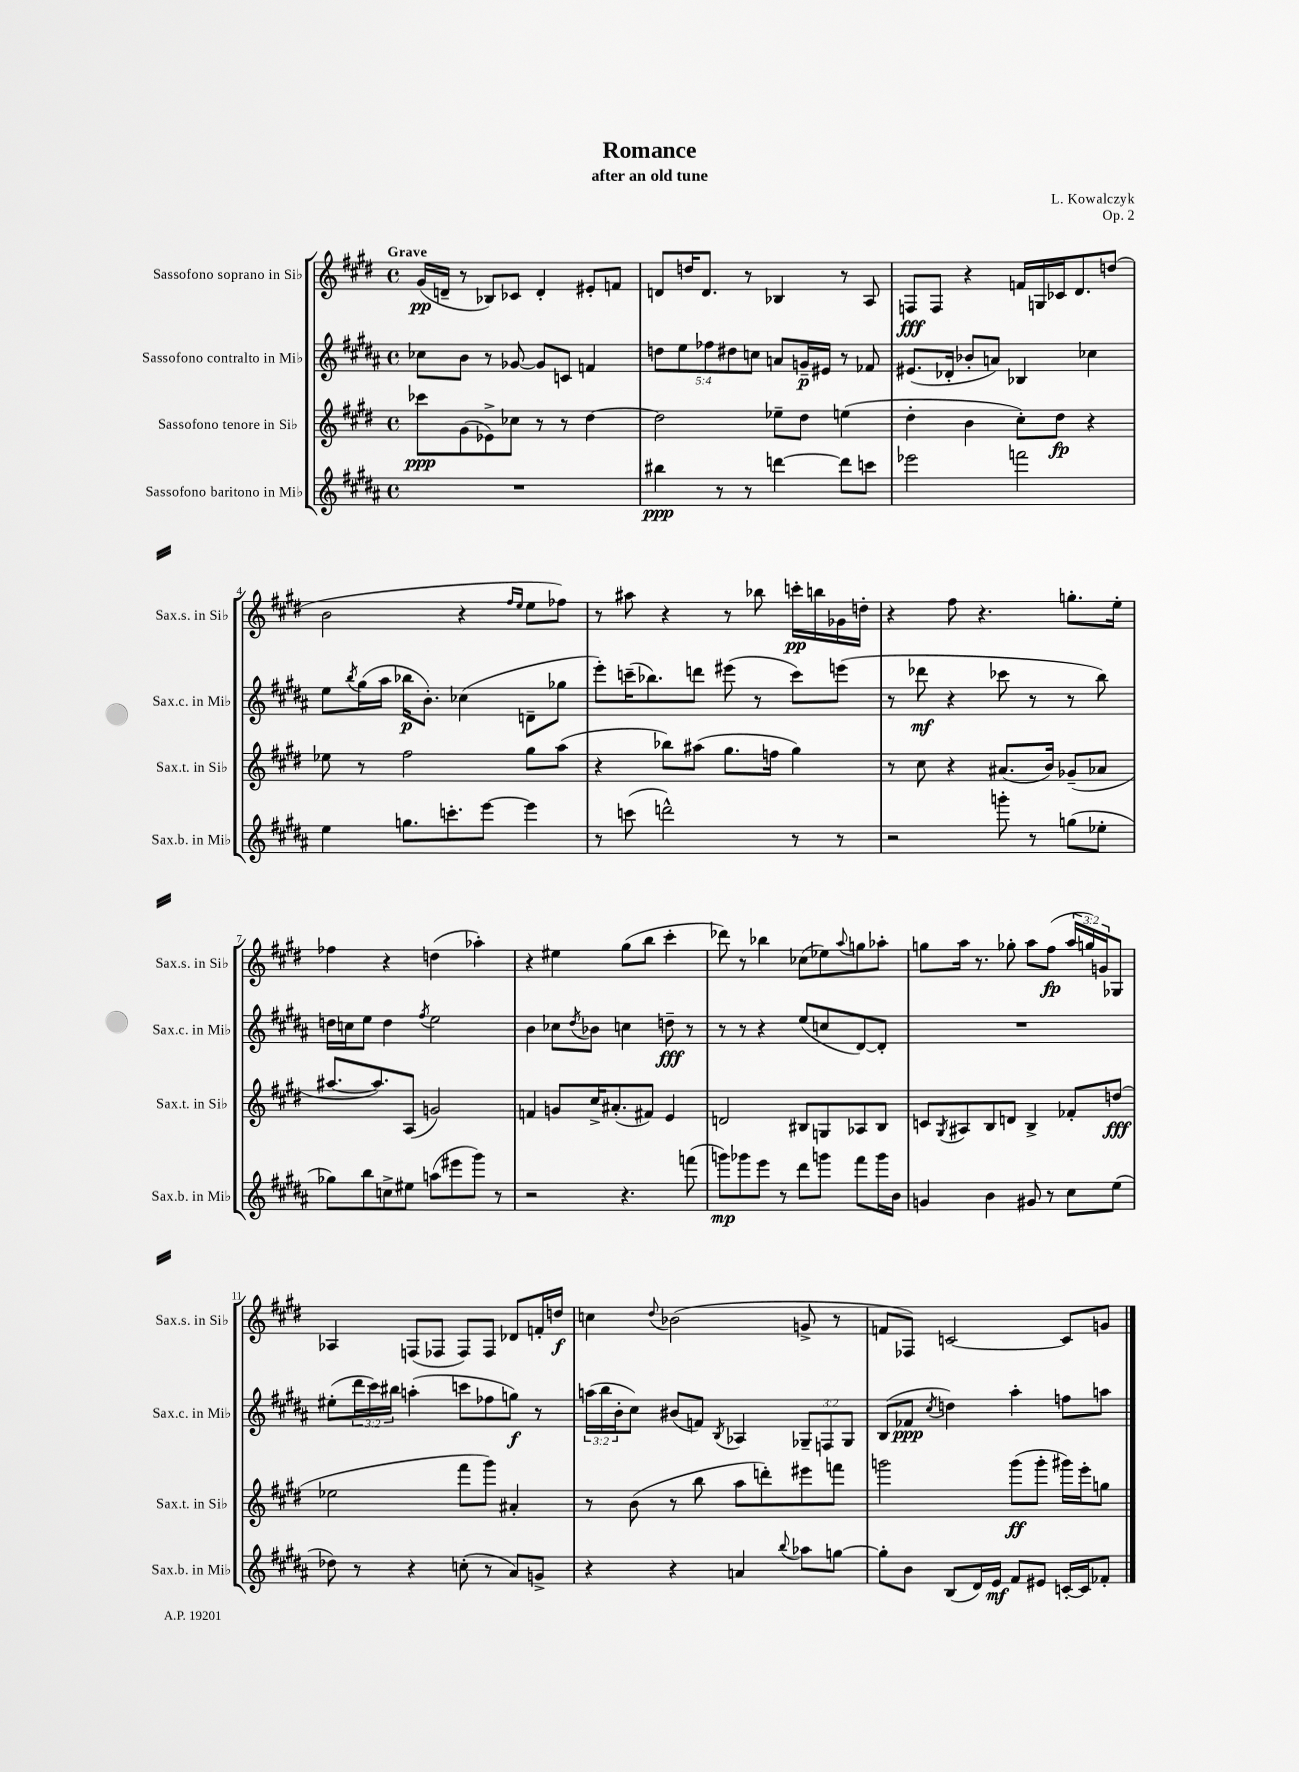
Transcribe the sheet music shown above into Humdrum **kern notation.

**kern	**dynam	**kern	**dynam	**kern	**dynam	**kern	**dynam
*part4	*part4	*part3	*part3	*part2	*part2	*part1	*part1
*staff4	*staff4	*staff3	*staff3	*staff2	*staff2	*staff1	*staff1
*I"Sassofono baritono in Mi♭	*	*I"Sassofono tenore in Si♭	*	*I"Sassofono contralto in Mi♭	*	*I"Sassofono soprano in Si♭	*
*I'Sax.b. in Mi♭	*	*I'Sax.t. in Si♭	*	*I'Sax.c. in Mi♭	*	*I'Sax.s. in Si♭	*
*clefG2	*	*clefG2	*	*clefG2	*	*clefG2	*
*k[f#c#g#d#a#]	*	*k[f#c#g#d#]	*	*k[f#c#g#d#a#]	*	*k[f#c#g#d#]	*
*M4/4	*	*M4/4	*	*M4/4	*	*M4/4	*
*met(c)	*	*met(c)	*	*met(c)	*	*met(c)	*
=1	=1	=1	=1	=1	=1	=1	=1
!	!	!	!	!	!	!LO:TX:a:B:t=Grave	!
1r	.	8ccc-X\L	ppp	8cc-X\L	.	(16g#/LL	pp
.	.	.	.	.	.	16dn~/JJ	.
.	.	(8g#\	.	8b\J	.	8r	.
.	.	8e-X^\)	.	8r	.	8B-X/L)	.
.	.	8cc-X\J	.	[8g-X/	.	8c-X/J	.
.	.	8r	.	8g-/L]	.	4d'/	.
.	.	8r	.	8cn/J	.	.	.
.	.	[4dd#\	.	4fn/	.	8e#X'/L	.
.	.	.	.	.	.	8fn/J	.
=2	=2	=2	=2	=2	=2	=2	=2
4bb#X\	ppp	2dd#\]	.	10ddn\L	.	8dn/L	.
.	.	.	.	10ee\	.	.	.
.	.	.	.	.	.	16ddn/K	.
.	.	.	.	.	.	8.d/J	.
.	.	.	.	10ff-X\	.	.	.
8r	.	.	.	.	.	.	.
.	.	.	.	10dd#X\	.	.	.
8r	.	.	.	.	.	8r	.
.	.	.	.	10ccn\J	.	.	.
[4dddn\	.	8ee-X~\L	.	8an/L	.	4B-X/	.
.	.	8dd#\J	.	16gn~/L	p	.	.
.	.	.	.	16e#X/JJ	.	.	.
8ddd\L]	.	(4een\	.	8r	.	8r	.
8cccn\J	.	.	.	8f-X/	.	8A/	.
=3	=3	=3	=3	=3	=3	=3	=3
2eee-X\	.	4dd#'\	.	(8.e#X/L	.	8Fn/L	fff
.	.	.	.	.	.	8F/J	.
.	.	.	.	16d-X'/Jk	.	.	.
.	.	4b\	.	8b-X'/L	.	4r	.
.	.	.	.	8an/J)	.	.	.
2fffn\	.	8cc#'\L)	.	4B-X/	.	16fn/LL	.
.	.	.	.	.	.	16Gn/	.
.	.	8dd#\J	fp	.	.	16c-X/J	.
.	.	.	.	.	.	8.d#/	.
.	.	4r	.	4cc-X\	.	.	.
.	.	.	.	.	.	(8ddn/J	.
!!LO:LB:g=z
=4	=4	=4	=4	=4	=4	=4	=4
4ee\	.	8ee-X\	.	8ee\L	.	2b\	.
.	.	.	.	8qbb/	.	.	.
.	.	8r	.	(16gg#\L	.	.	.
.	.	.	.	16aa#\JJ	.	.	.
8.ggn\L	.	2ff#\	.	16bb-X\KL	p	.	.
.	.	.	.	8.b'\J)	.	.	.
8.cccn'\	.	.	.	.	.	.	.
.	.	.	.	(4cc-X\	.	4r	.
[8eee\J	.	.	.	.	.	.	.
.	.	.	.	.	.	16qqff#/LL	.
.	.	.	.	.	.	16qqee/JJ	.
4eee\]	.	8gg#\L	.	8dn~\L	.	8ee\L	.
.	.	(8aa\J	.	8gg-X\J	.	8ff-X\J)	.
=5	=5	=5	=5	=5	=5	=5	=5
8r	.	4r	.	8eee'\L)	.	8r	.
(8cccn\	.	.	.	(16cccn~\K	.	8aa#X\	.
.	.	.	.	8.bb-X\)	.	.	.
2dddn^^\)	.	8bb-X\L)	.	.	.	4r	.
.	.	(8aa#X\J	.	8dddn\J	.	.	.
.	.	8.gg#\L	.	(8eee#X\	.	8r	.
.	.	.	.	8r	.	8bb-X\	.
.	.	16ffn\Jk	.	.	.	.	.
8r	.	4gg#\)	.	8ccc\L)	.	16cccn'\LL	pp
.	.	.	.	.	.	16bbn\	.
8r	.	.	.	(8eeen\J	.	16g-X\	.
.	.	.	.	.	.	16ddn'\JJ	.
=6	=6	=6	=6	=6	=6	=6	=6
2r	.	8r	.	8r	.	4r	.
.	.	8cc#\	.	8ddd-X\	mf	.	.
.	.	4r	.	4r	.	8ff#\	.
.	.	.	.	.	.	4.r	.
8gggn'\	.	(8.a#X/L	.	8ccc-X\	.	.	.
8r	.	.	.	8r	.	.	.
.	.	16b/Jk)	.	.	.	.	.
(8ggn\L	.	(8g-X~/L	.	8r	.	8.ggn'\L	.
8ee-X'\J	.	8a-X/J	.	8bb\)	.	.	.
.	.	.	.	.	.	16ee'\Jk	.
!!LO:LB:g=z
=7	=7	=7	=7	=7	=7	=7	=7
8gg-X\L)	.	[8.aa#X/L	.	16ddn\LL	.	4ff-X\	.
.	.	.	.	16ccn\J	.	.	.
8bb\	.	.	.	8ee\J	.	.	.
.	.	8.aa#/])	.	.	.	.	.
8ccn^\	.	.	.	4dd\	.	4r	.
8ee#X\J	.	(8A/J	.	.	.	.	.
.	.	.	.	8qff#/	.	.	.
(8aan\L	.	2gn/)	.	2ee\	.	(4ddn\	.
8eee#X\	.	.	.	.	.	.	.
8ggg#\J)	.	.	.	.	.	4aa-X'\)	.
8r	.	.	.	.	.	.	.
=8	=8	=8	=8	=8	=8	=8	=8
2r	.	4fn/	.	4b\	.	4r	.
.	.	8gn/L	.	8cc-X\L	.	4ee#X\	.
.	.	.	.	8qdd#/	.	.	.
.	.	16cc#^/K	.	8b-X\J	.	.	.
.	.	(8.a#X'/	.	.	.	.	.
4.r	.	.	.	4ccn\	.	(8gg#\L	.
.	.	8f#X/J)	.	.	.	8bb\J	.
.	.	4e/	.	8ddn~\	fff	4ccc#'\	.
(8fffn\	.	.	.	8r	.	.	.
=9	=9	=9	=9	=9	=9	=9	=9
8gggn\L)	mp	2dn/	.	8r	.	8ddd-X\)	.
8ggg-X\	.	.	.	8r	.	8r	.
8eee\J	.	.	.	4r	.	4bb-X\	.
8r	.	.	.	.	.	.	.
8ddd#\L	.	8B#X/L	.	(8ee/L	.	(8cc-X\L	.
8gggn\J	.	8Gn/	.	8ccn/	.	8ee-X\)	.
.	.	.	.	.	.	8qqaa/	.
8fff#\L	.	8A-X/	.	[8d#/)	.	8ggn\	.
16ggg\L	.	8B#/J	.	8d#'/J]	.	8aa-X'\J	.
16b\JJ	.	.	.	.	.	.	.
=10	=10	=10	=10	=10	=10	=10	=10
4gn/	.	8cn/L	.	1r	.	8ggn\L	.
.	.	8qG#/	.	.	.	.	.
.	.	8A#X/	.	.	.	16aa\Jk	.
.	.	.	.	.	.	8.r	.
4b\	.	8B/	.	.	.	.	.
.	.	8dn/J	.	.	.	8gg-X'\	.
8g#X/	.	4B^/	.	.	.	8aa\L	.
8r	.	.	.	.	.	(8ff#\J	fp
8cc#\L	.	8f-X'/L	.	.	.	24aa/LL	.
.	.	.	.	.	.	24ggn/)	.
.	.	.	.	.	.	24gn/J	.
(8ee\J	.	(8ddn/J	fff	.	.	8G-X/J	.
!!LO:LB:g=z
=11	=11	=11	=11	=11	=11	=11	=11
8dd-X\)	.	2ee-X\	.	(8ee#X'\L	.	4A-X/	.
8r	.	.	.	24ddd#\L	.	.	.
.	.	.	.	24ccc#\)	.	.	.
.	.	.	.	24bb#X\JJ	.	.	.
4r	.	.	.	(4aan'\	.	(8Fn/L	.
.	.	.	.	.	.	8F-X/J	.
(8ccn'\	.	8fff#\L	.	8cccn\L	.	8F-/L)	.
8r	.	8ggg#\J)	.	8ff-X\	.	8F-/J	.
8a#/L)	.	4a#X'/	.	8ggn\J)	f	8d-X/L	.
8gn^/J	.	.	.	8r	.	16fn'/L	.
.	.	.	.	.	.	16ddn/JJ	f
=12	=12	=12	=12	=12	=12	=12	=12
4r	.	8r	.	(24aan\LL	.	4ccn\	.
.	.	.	.	24bb\	.	.	.
.	.	.	.	24b'\J	.	.	.
.	.	(8b\	.	8cc#\J)	.	.	.
.	.	.	.	.	.	8qqdd#/	.
4r	.	8r	.	(8b#X/L	.	(2b-X\	.
.	.	8bb\	.	8fn/J)	.	.	.
.	.	.	.	8qB/	.	.	.
4an/	.	8aa\L	.	4A-X/	.	.	.
.	.	8dddn'\)	.	.	.	.	.
8qqbb/	.	.	.	.	.	.	.
8aa-X\L	.	8eee#X\	.	12G-X~/L	.	8gn^/	.
.	.	.	.	12Fn/	.	.	.
[8ggn\J	.	8fffn\J	.	.	.	8r	.
.	.	.	.	12G-/J	.	.	.
=13	=13	=13	=13	=13	=13	=13	=13
8gg'\L]	.	2gggn\	.	(8B/L	.	8fn/L	.
8b\J	.	.	.	8f-X/J	ppp	8F-X/J)	.
.	.	.	.	8qcc#/	.	.	.
(8B/L	.	.	.	4ddn\)	.	[2cn/	.
16d#/L)	.	.	.	.	.	.	.
16e/JJ	mf	.	.	.	.	.	.
8f#/L	.	(8ggg\L	ff	4aa#'\	.	.	.
8e#X/J	.	8ggg'\J	.	.	.	.	.
[16cn'/LL	.	16ggg#X\LL)	.	8ffn\L	.	8c/L]	.
16c/J]	.	16eee'\J	.	.	.	.	.
8f-X'/J	.	8ggn\J	.	8aan\J	.	8gn/J	.
==	==	==	==	==	==	==	==
*-	*-	*-	*-	*-	*-	*-	*-
